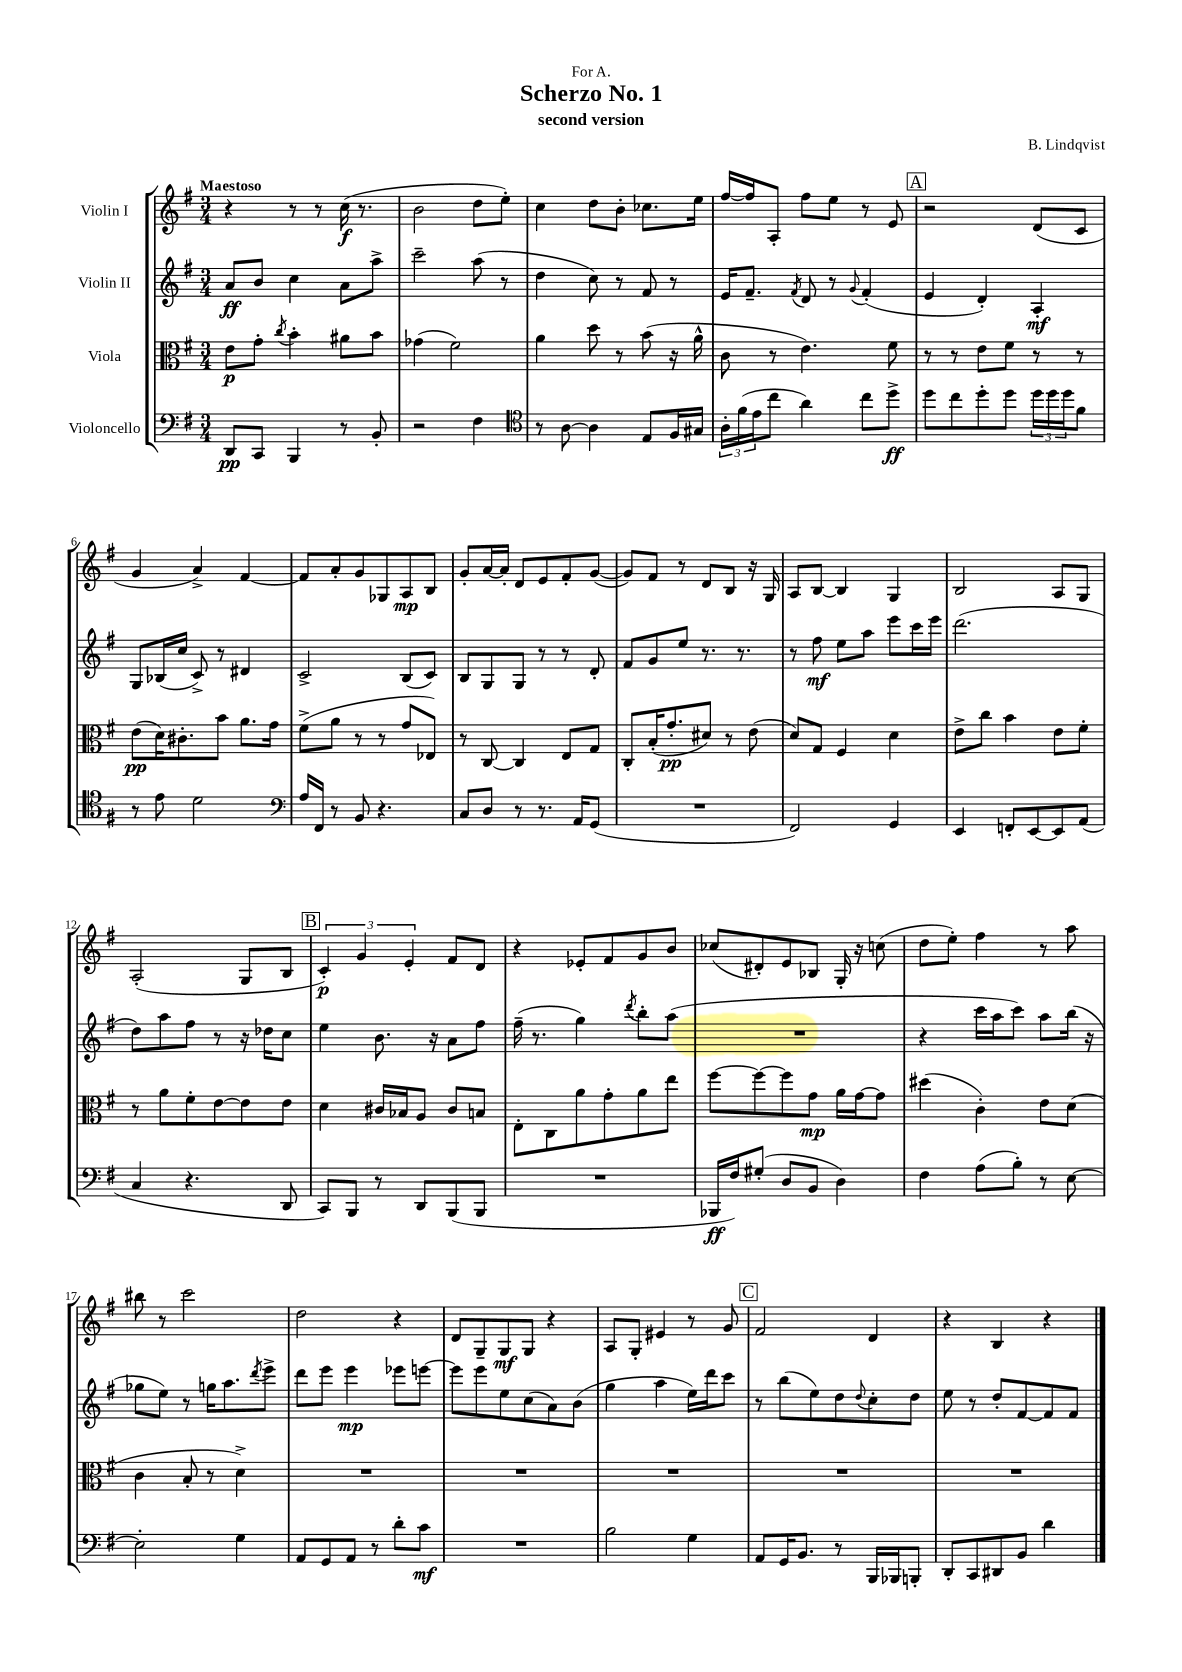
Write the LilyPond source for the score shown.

\header { title = "Scherzo No. 1" composer = "B. Lindqvist" subtitle = "second version" dedication = "For A." }
<<
\new StaffGroup <<
\new Staff = "s0" \with { instrumentName = "Violin I" } {
    \clef treble \key g \major \numericTimeSignature \time 3/4 \tempo "Maestoso"
    r4 r8 r8 c''16\f( r8. |
    b'2 d''8 e''8-.) |
    c''4 d''8 b'8-. ces''8. e''16 |
    fis''16~ fis''16 a8-. fis''8 e''8 r8 e'8 |
    \mark \markup { \box "A" } r2 d'8( c'8 |
    g'4 a'4->) fis'4~ |
    fis'8 a'8-. g'8 ges8 a8\mp b8 |
    g'8-. a'16~ a'16-. d'8 e'8 fis'8-. g'8~( |
    g'8) fis'8 r8 d'8 b8 r16 g16 |
    a8 b8~ b4 g4 |
    b2 a8 g8 |
    a2-.( g8 b8 |
    \mark \markup { \box "B" } \tuplet 3/2 { c'4-.\p) g'4 e'4-. } fis'8 d'8 |
    r4 ees'8-. fis'8 g'8 b'8 |
    ces''8( dis'8-.) e'8 bes8 g16-. r16 c''8( |
    d''8 e''8-.) fis''4 r8 a''8 |
    bis''8 r8 c'''2 |
    d''2 r4 |
    d'8 g8-- g8\mf g8 r4 |
    a8 g8-. eis'4 r8 g'8 |
    \mark \markup { \box "C" } fis'2 d'4 |
    r4 b4 r4 \bar "|." |
}
\new Staff = "s1" \with { instrumentName = "Violin II" } {
    \clef treble \key g \major \numericTimeSignature \time 3/4
    a'8\ff b'8 c''4 a'8 a''8-> |
    c'''2-- a''8( r8 |
    d''4 c''8) r8 fis'8 r8 |
    e'16 fis'8.-- \acciaccatura { fis'8 } d'8 r8 \appoggiatura { g'8 } fis'4-.( |
    \mark \markup { \box "A" } e'4 d'4-.) a4-.\mf |
    g8 bes16( c''16 c'8->) r8 dis'4 |
    c'2-> b8( c'8) |
    b8 g8 g8 r8 r8 d'8-. |
    fis'8 g'8 e''8 r8. r8. |
    r8 fis''8\mf e''8 a''8 e'''8 c'''16 e'''16 |
    d'''2.( |
    d''8) a''8 fis''8 r8 r16 des''16 c''8 |
    \mark \markup { \box "B" } e''4 b'8. r16 a'8 fis''8 |
    fis''16--( r8. g''4) \acciaccatura { d'''8 } b''8-. a''8( |
    R2. |
    r4 c'''16 a''16 c'''8) a''8 b''16( r16 |
    ges''8 e''8) r8 g''16 a''8. \acciaccatura { d'''8 } e'''8-> |
    d'''8 e'''8 e'''4\mp ees'''8 e'''8~ |
    e'''8 e'''8 e''8 c''8( a'8) b'8( |
    g''4 a''4 e''16) d'''16 c'''8 |
    \mark \markup { \box "C" } r8 b''8( e''8) d''8 \appoggiatura { d''8 } c''8-. d''8 |
    e''8 r8 d''8-. fis'8~ fis'8 fis'8 \bar "|." |
}
\new Staff = "s2" \with { instrumentName = "Viola" } {
    \clef alto \key g \major \numericTimeSignature \time 3/4
    e'8\p g'8-. \acciaccatura { c''8 } b'4-. ais'8 b'8 |
    ges'4( fis'2) |
    a'4 d''8 r8 b'8( r16 a'16-^ |
    c'8 r8 e'4.) fis'8 |
    \mark \markup { \box "A" } r8 r8 e'8 fis'8 r8 r8 |
    e'8\pp( d'16) cis'8.-. b'8 a'8. g'16 |
    fis'8->( a'8 r8 r8 g'8 ees8) |
    r8 c8~ c4 e8 g8 |
    c8-. b16-.( g'8.-.\pp dis'8) r8 e'8( |
    d'8) g8 fis4 d'4 |
    e'8-> c''8 b'4 e'8 fis'8-. |
    r8 a'8 fis'8-. e'8~ e'8 e'8 |
    \mark \markup { \box "B" } d'4 cis'16 bes16 a8 cis'8 b8 |
    e8-. c8 a'8 g'8-. a'8 e''8 |
    fis''8~ fis''8~ fis''8 g'8\mp a'16 g'16~ g'8 |
    dis''4( c'4-.) e'8 d'8( |
    c'4 b8-. r8 d'4->) |
    R2. |
    R2. |
    R2. |
    \mark \markup { \box "C" } R2. |
    R2. \bar "|." |
}
\new Staff = "s3" \with { instrumentName = "Violoncello" } {
    \clef bass \key g \major \numericTimeSignature \time 3/4
    d,8\pp c,8 b,,4 r8 b,8-. |
    r2 fis4 |
    \clef tenor r8 a8~ a4 e8 fis16 gis16 |
    \tuplet 3/2 { a16-. fis'16( e'16 } c''8 a'4) c''8 d''8->\ff |
    \mark \markup { \box "A" } d''8 c''8 d''8-. d''8 \tuplet 3/2 { d''16 d''16 d''16 } fis'8 |
    r8 e'8 d'2 |
    \clef bass a16 fis,16 r8 b,8 r4. |
    c8 d8 r8 r8. a,16 g,8( |
    R2. |
    fis,2) g,4 |
    e,4 f,8-. e,8~ e,8 a,8( |
    c4 r4. d,8 |
    \mark \markup { \box "B" } c,8) b,,8 r8 d,8 b,,8( b,,8 |
    R2. |
    bes,,16\ff fis16) gis8-.( d8 b,8 d4) |
    fis4 a8( b8-.) r8 e8~ |
    e2-. g4 |
    a,8 g,8 a,8 r8 d'8-. c'8\mf |
    R2. |
    b2 g4 |
    \mark \markup { \box "C" } a,8 g,16 b,8. r8 b,,16 bes,,16 b,,8-. |
    d,8-. c,8 dis,8 b,8 d'4 \bar "|." |
}
>>
>>
